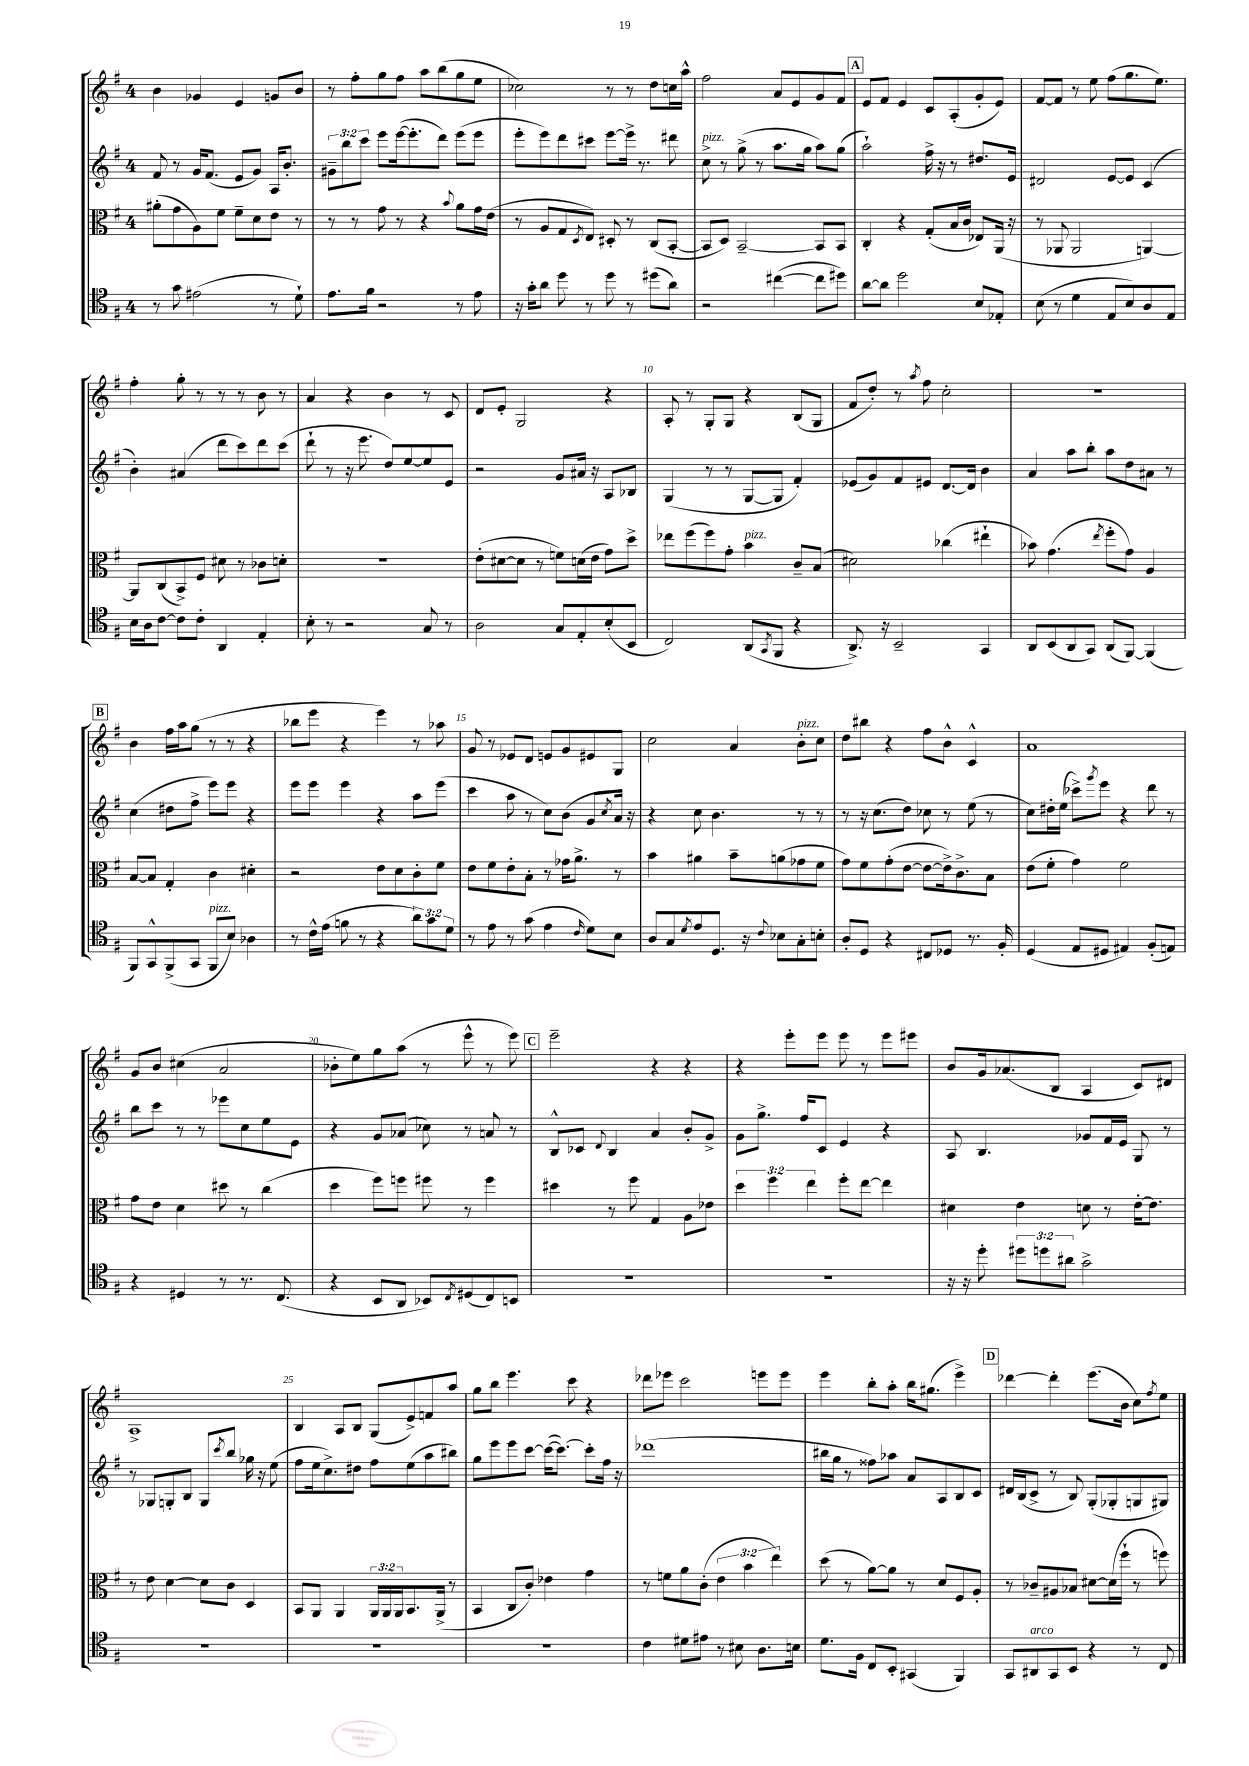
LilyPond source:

<<
\new StaffGroup <<
\new Staff = "s0" {
    \clef treble \key g \major \once \override Staff.TimeSignature.style = #'single-digit \time 4/4
    b'4 ges'4 e'4 g'8 b'8 |
    r8 fis''8-. g''8 fis''8 a''8 b''8( g''8 e''8 |
    ces''2) r8 r8 d''8 c''16 a''16-^ |
    fis''2 a'8 e'8 g'8 fis'8 |
    \mark \markup { \box "A" } e'8 fis'8 e'4 c'8 a8-.( g'8-. e'8) |
    fis'8~ fis'8 r8 e''8 fis''8( g''8. e''8.) |
    fis''4-. g''8-. r8 r8 r8 b'8 r8 |
    a'4 r4 b'4 r8 c'8 |
    d'8 e'8-. g2 r4 |
    a8-. r8 g8-. g8 r4 b8( g8 |
    fis'8 d''8-.) r8 \acciaccatura { a''8 } fis''8 c''2-. |
    R1 |
    \mark \markup { \box "B" } b'4 fis''16 a''16 g''8( r8 r8 r4 |
    bes''8 e'''8 r4 e'''4) r8 aes''8 |
    g'8 r8 ees'8 d'8 e'8 g'8 eis'8 g8 |
    c''2 a'4 b'8-.^\markup { \italic "pizz." } c''8 |
    d''8 bis''8 r4 fis''8 b'8-^ c'4-^ |
    a'1 |
    g'8 b'8 cis''4( a'2 |
    bes'8-. e''8) g''8 a''8( r8 e'''8-^ r8 e'''8) |
    \mark \markup { \box "C" } e'''2-- r4 r4 |
    r4 e'''8-. e'''8 e'''8 r8 e'''8 eis'''8 |
    b'8 g'16 aes'8.( b8 a4 c'8) dis'8 |
    a1-> |
    b4 a8 b8 g8( e'8->) f'8 a''8 |
    g''8 b''8 e'''4. c'''8 r4 |
    des'''8 ees'''8 c'''2 e'''8 e'''8 |
    e'''4 b''8-. a''8-. b''16 gis''8.( e'''4->) |
    \mark \markup { \box "D" } des'''4~ des'''4-. e'''8.( b'16 c''8) \acciaccatura { fis''8 } e''8 \bar "|." |
}
\new Staff = "s1" {
    \clef treble \key g \major \once \override Staff.TimeSignature.style = #'single-digit \time 4/4 \override Staff.TupletNumber.text = #tuplet-number::calc-fraction-text
    fis'8 r8 g'16 fis'8.( e'8 g'8) a16 b'8.-. |
    \tuplet 3/2 { gis'8-- b''8 c'''8 } e'''8 e'''16~( e'''8.-. d'''8) e'''8( e'''8 |
    e'''8-. e'''8) d'''8 cis'''8 e'''8~ e'''16-> r8. dis'''8 |
    c''8->^\markup { \italic "pizz." } r8 g''8->( r8 a''8. g''16 a''8) g''8( |
    \mark \markup { \box "A" } a''2-!) fis''16-> r16 r8 dis''8. e'16 |
    dis'2 e'8~ e'8 c'4( |
    b'4-.) ais'4( d'''8 c'''8) d'''8 c'''8( |
    d'''8-! r8 r16 e'''8. d''8) e''8~ e''8 e'8 |
    r2 g'8 ais'16 r16 a8 bes8 |
    g4( r8 r8 g8~ g8 fis'4-.) |
    ees'8( g'8) fis'8 eis'8 d'8.~ d'16 b'4 |
    a'4 a''8 b''8-. a''8 d''8 ais'8 r8 |
    \mark \markup { \box "B" } c''4( dis''8 fis''8-> e'''8) e'''8 r4 |
    e'''8 e'''8 e'''4 r4 a''8 e'''8( |
    c'''4 a''8 r8 c''8) b'8( g'8 \acciaccatura { c''8 } a'16) r16 |
    r4 c''8 b'4. r8 r8 |
    r8 r16 c''8.( d''8) ces''8 r8 e''8( r8 |
    c''8) dis''16-. e''16( ces'''8->) \acciaccatura { g'''8 } e'''8 r4 d'''8 r8 |
    b''8 c'''8 r8 r8 ees'''8 c''8 e''8 e'8 |
    r4 g'8 aes'8( ces''8) r8 a'8 r8 |
    \mark \markup { \box "C" } b8-^ ces'8 \appoggiatura { d'8 } b4 a'4 b'8-. g'8-> |
    g'8 g''8.-> fis''16 c'8 e'4 r4 |
    a8 b4. ges'8 fis'16 e'16 g8 r8 |
    r8 ges8 g8-. b8 g8 \acciaccatura { c'''8 } b''8 ges''16 r16 e''8( |
    fis''8 e''16 c''8.->) dis''8 fis''8 e''8( a''8 bis''8) |
    g''8 e'''8 e'''8 c'''8~ c'''16~( c'''8.~) c'''8-. fis''16 r16 |
    des'''1( |
    bis''16 g''16 r8 fisis''8) aes''8 a'8 a8 b8 c'8 |
    \mark \markup { \box "D" } dis'16 b16( c'8-> r8 b8) g8-.( ges8-. g8 gis8) \bar "|." |
}
\new Staff = "s2" {
    \clef alto \key g \major \once \override Staff.TimeSignature.style = #'single-digit \time 4/4 \override Staff.TupletNumber.text = #tuplet-number::calc-fraction-text
    ais'8-.( g'8 a8) fis'8 fis'8-- d'8 e'8 r8 |
    r8 r8 g'8 r8 r4 \appoggiatura { b'8 } a'8 g'16 e'16( |
    r8 a8 g8 \acciaccatura { d8 } e8) dis8-. r8 c8( b,8~-. |
    b,8 d8) b,2~-- b,8 b,8 |
    \mark \markup { \box "A" } c4-. r4 g8-.( b16 c'16 ees8) a,16( r16 |
    r8 aes,8 aes,2 a,4~) |
    a,8 c8( b,8->) fis8 dis'8 r8 ces'8 d'8-. |
    R1 |
    e'8-.( dis'8~ dis'8 r8 f'8) d'16( e'16 g'8) d''8-> |
    ees''8 fis''8( fis''8) g'8-. b'4^\markup { \italic "pizz." } c'8-- b8( |
    dis'2) ces''4( eis''4-! |
    bes'8) g'4.( \acciaccatura { e''8 } fis''8-. g'8) a4 |
    \mark \markup { \box "B" } b8~ b8 g4-. c'4 dis'4-. |
    r2 e'8 d'8 c'8-. fis'8 |
    e'8 fis'8 e'8-. b8-. r8 ges'16 a'8.-> r8 |
    b'4 ais'4 b'8-- a'8( ges'8 fis'8 |
    g'8) fis'8 g'8-.( e'8~ e'8~ e'16->) c'8.-> b8 |
    e'8( fis'8-. g'4) fis'2 |
    g'8 e'8 d'4 dis''8 r8 c''4( |
    d''4 fis''8) f''8 fis''8 r8 fis''4 |
    \mark \markup { \box "C" } dis''4 r8 fis''8 g4 a8 ees'8 |
    \tuplet 3/2 { d''4 fis''4 e''4 } fis''8-. e''8~ e''4 |
    dis'4 e'4 d'8 r8 e'16~-. e'8. |
    r8 e'8 d'4~ d'8 c'8 d4 |
    b,8 a,8 a,4 \tuplet 3/2 { a,16 a,16 a,16 } b,8. a,16->( r8 |
    b,4 c8 c'8-.) ees'4 g'4 |
    r8 f'8 a'8 c'8-.( \tuplet 3/2 { e'4 b'4 e''4) } |
    d''8( r8 a'8~) a'8 r8 d'8 fis8 a8-. |
    \mark \markup { \box "D" } r8 ces'8-- ais8 bes8 dis'8~ dis'16( fis''16-! r8 f''8) \bar "|." |
}
\new Staff = "s3" {
    \clef tenor \key g \major \once \override Staff.TimeSignature.style = #'single-digit \time 4/4 \override Staff.TupletNumber.text = #tuplet-number::calc-fraction-text
    r8 g'8 eis'2( r8 d'8-!) |
    e'8. fis'16 r2 r8 e'8 |
    r16 g'16-. a'8 d''8 r8 d''8 r8 dis''8( a'8) |
    r2 cis''4~( cis''8 dis''8) |
    \mark \markup { \box "A" } a'8~ a'8 d''2 b8 ees8-. |
    b8( r8 d'4 e8 b8) a8 e8 |
    b16 a16 c'8~ c'8 c'8-. a,4 e4-. |
    b8-. r8 r2 g8 r8 |
    a2 g8 e8-. b8-.( b,8 |
    c2) a,8( \acciaccatura { g,8 } fis,8 r4 |
    a,8.->) r16 b,2-- g,4 |
    a,8 b,8( a,8 g,8) a,8( fis,8~) fis,4( |
    \mark \markup { \box "B" } fis,8) g,8-^ fis,8->( g,8 fis,8^\markup { \italic "pizz." } b8) aes4 |
    r8 c'16-^ e'16( f'8 r8 r4 \tuplet 3/2 { a'8) g'8 d'8 } |
    r8 e'8 r8 g'8( e'4 \grace { c'16 } d'8) b8 |
    a8 g8 \acciaccatura { d'8 } e'8 d8. r16 \appoggiatura { c'8 } bes8 g8-. b8-. |
    a8-. d8 r4 cis8 des8 r8. fis16-. |
    d4( e8 dis8 eis4) fis8-.( e8) |
    r4 dis4 r8 r8. c8.( |
    r4 b,8 a,8 bes,8) \acciaccatura { c8 } dis8( c8) b,8 |
    \mark \markup { \box "C" } R1 |
    R1 |
    r16 r16 d''8-. \tuplet 3/2 { dis''8 d''8 ais'8 } g'2-> |
    R1 |
    R1 |
    R1 |
    c'4 dis'8 eis'8 r8 bis8 a8. b16 |
    d'8. fis16 c8 b,8-. gis,4( fis,4) |
    \mark \markup { \box "D" } g,8 ais,8^\markup { \italic "arco" } g,8 b,8 r4 r8 c8 \bar "|." |
}
>>
>>
\layout { \context { \Score \override BarNumber.break-visibility = ##(#f #t #t) barNumberVisibility = #(every-nth-bar-number-visible 5) } }
